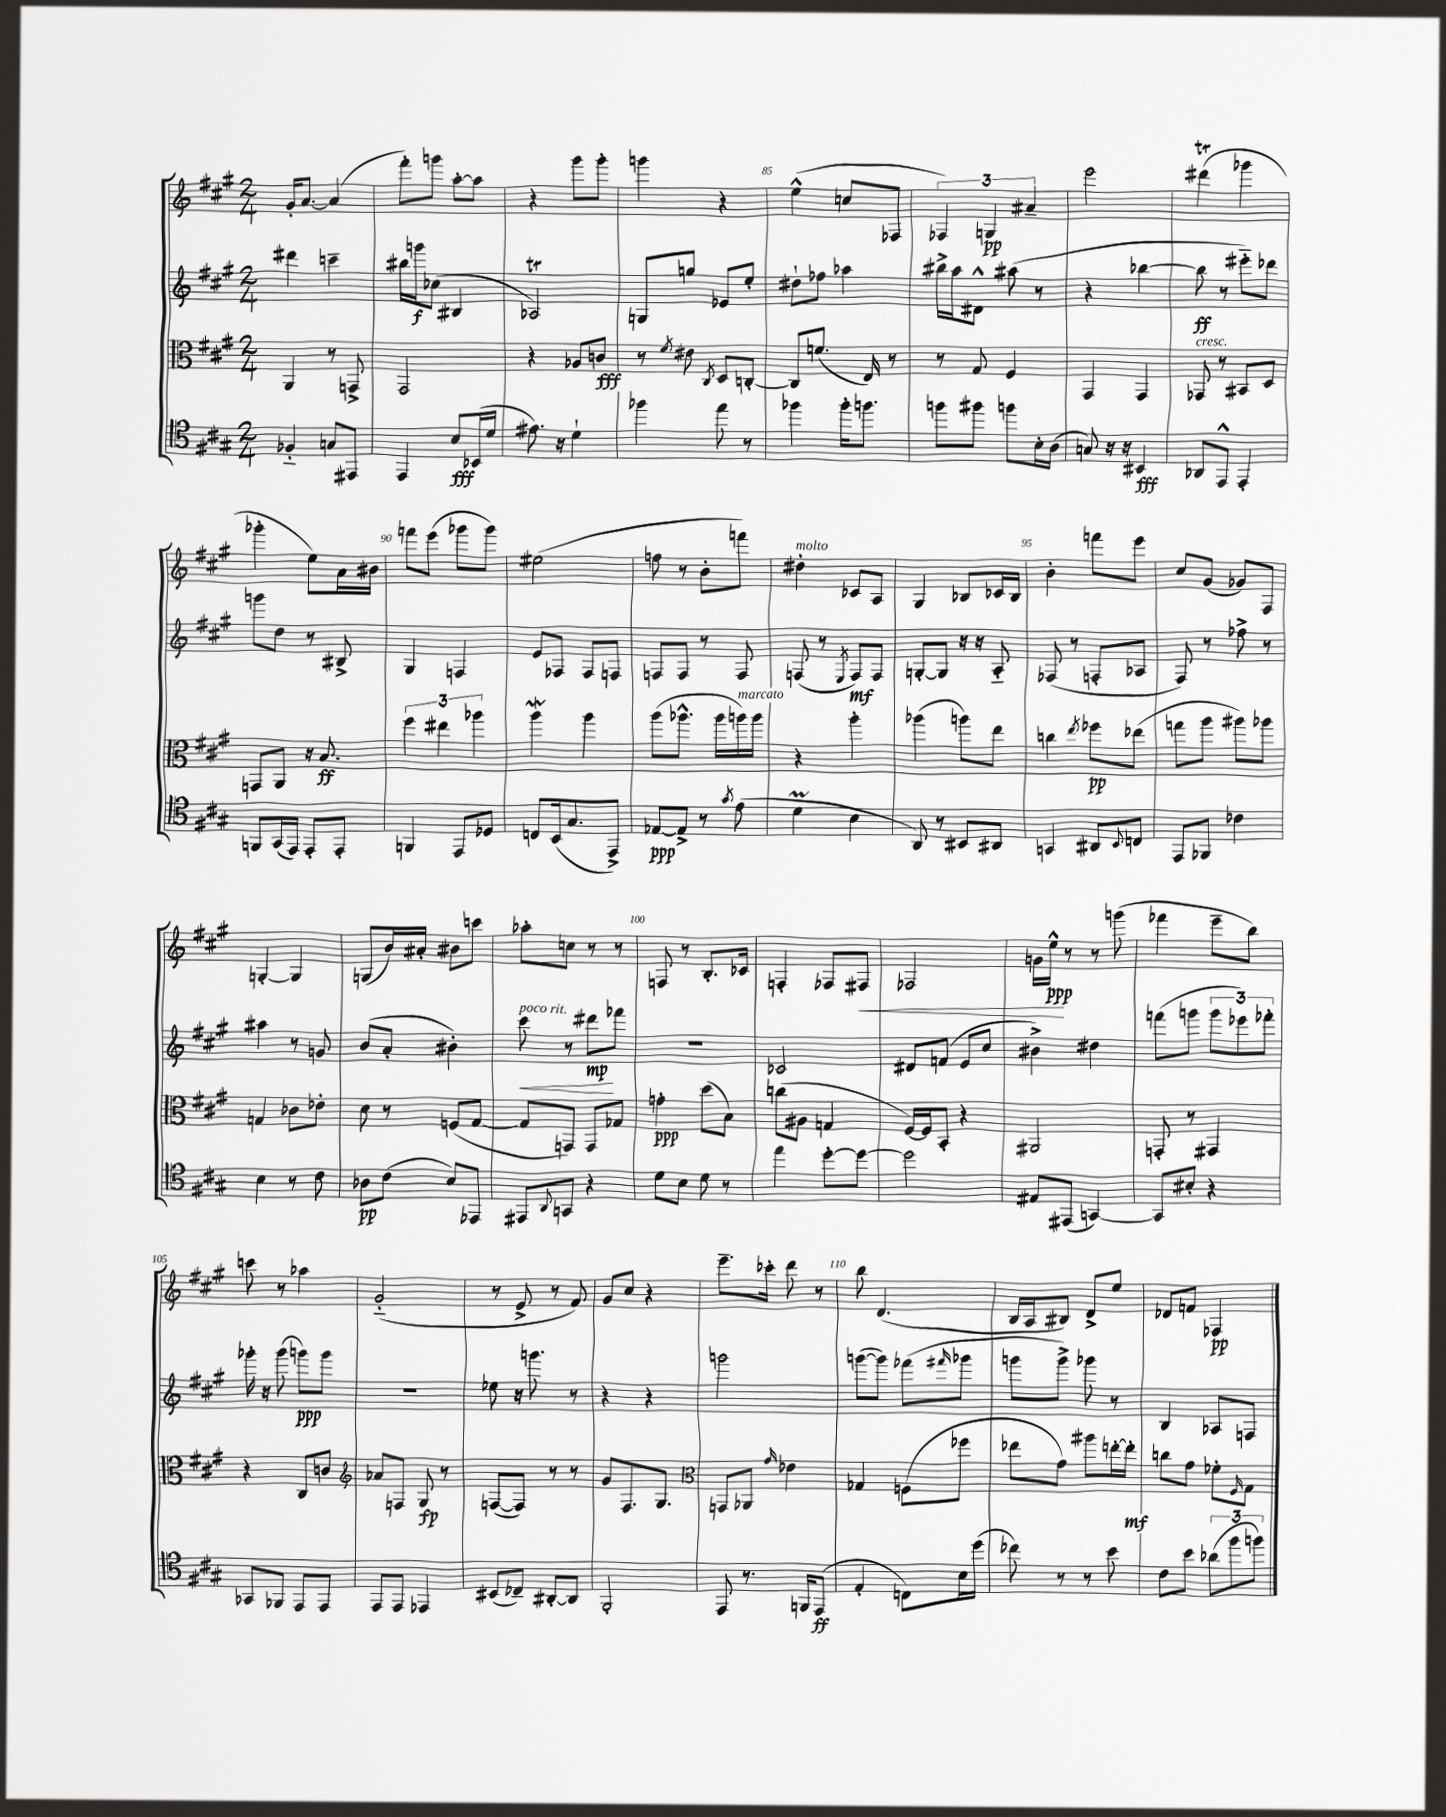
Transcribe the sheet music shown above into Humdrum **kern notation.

**kern	**kern	**kern	**kern
*staff4	*staff3	*staff2	*staff1
*clefC4	*clefC3	*clefG2	*clefG2
*k[f#c#g#]	*k[f#c#g#]	*k[f#c#g#]	*k[f#c#g#]
*M2/4	*M2/4	*M2/4	*M2/4
4F-'~	4AA	4ddd#	16g#'
.	.	.	[8.a
8G	8r	4ccc~	(4a]
8EE#	8GG^	.	.
=	=	=	=
4EE	2GG#	16bb#	8fff#')
.	.	16ggg	.
.	.	(8cc-	8ggg
8B	.	4B#	[8aa'
(16BB-	.	.	8aa]
16d	.	.	.
=	=	=	=
8.e#)	4r	2A-)	4r
16r	.	.	.
4d`	8A-	.	8ggg#
.	8c	.	8ggg#'
=	=	=	=
4ff-	8r	8G	4ggg
.	8qf#	.	.
.	8e#	8gg	.
.	8qC#	.	.
8ee	8D	8e-	4r
8r	[8C'	8ee'	.
=	=	=	=
4ff-	8C]	8dd#`	(4ee^^
.	(8.f	8ff-	.
16ff-'	.	4aa-	8cc
8.ff	16E)	.	.
.	8r	.	8F-
=	=	=	=
8ff	8r	16bb#^	6F-)
.	.	16aa	.
8ff#	8G#	8d#^^	.
.	.	.	6G
8ff	4F#	(8aa#	.
.	.	.	6a#~
16B'	.	8r	.
(16A	.	.	.
=	=	=	=
8G)	4GG#	4r	2eee
16r	.	.	.
16r	.	.	.
4BB#	4GG#	[4bb-	.
=	=	=	=
8AA-	8GG-	8bb-]	(4ddd#
8EE^^	8r	8r	.
4EE'	8BB#	8eee#'~)	4ggg-
.	8D	8ddd-	.
=	=	=	=
8FF	8GG	8ggg	4ggg-'
(16GG#	8AA	8dd	.
16EE)	.	.	.
8EE'	16r	8r	8ee)
.	8.B	.	.
8EE'	.	8B#^	16a
.	.	.	16b#
=	=	=	=
4FF	6ff#	4G#	8fff
.	.	.	(8eee
.	6ee#	.	.
8EE	.	4F	8ggg-
.	6aa-	.	.
8D-	.	.	8ggg-)
=	=	=	=
8C	4aa	8e	(2ee#
(16BB	.	8F-	.
8.G#	.	.	.
.	4aa	8F-	.
8EE^)	.	8F	.
=	=	=	=
[8E-	(8aa	8F	8ff
8E-^]	8.aa-^^	8F	8r
8r	.	8r	8b'
.	16aa-	.	.
8qg#	.	.	.
(8e	16aa)	8F	8fff)
.	16aa	.	.
=	=	=	=
4d	4r	(8F	4dd#'
.	.	8r	.
.	.	8qE	.
4B	4aa'	8F)	8c-
.	.	8F	8A
=	=	=	=
8AA)	(4aa-	[8G'	4G#
8r	.	8G]	.
8BB#	8aa)	16r	8B-
.	.	16r	.
8AA#	8ee	8A'~	16c-
.	.	.	16B-
=	=	=	=
4GG	4cc	(8F-	4b'
.	.	8r	.
.	8qee	.	.
8AA#	8ff-	8F'	8fff
8qqBB	.	.	.
8C	(8ee-	8A-	8eee
=	=	=	=
8EE	8gg	8F#)	8cc#
8FF-	8aa	8r	(8g#
4c-	8aa#)	8ff-^	8g-)
.	8aa-	8r	8F#
=	=	=	=
4B	4G	4aa#	[4G'
8r	8c-	8r	4G]
8c#	8e-'	8g	.
=	=	=	=
8A-	8d	(8b	(8G
(8c#	8r	8a'	16b)
.	.	.	16a#'
8B)	(8F	4b#')	8b#
8EE-	[8G#	.	8ccc
=	=	=	=
8EE#	8G#]	8ccc#	8aa-'
8qqAA	.	.	.
8GG	8GG)	8r	8cc
4r	8GG	8ddd#	8r
.	8G-	8fff-	8r
=	=	=	=
8d	4g'	2r	8F
8B	.	.	8r
8d	(8dd	.	8.B'
8r	8B)	.	.
.	.	.	16c-
=	=	=	=
4ee	(8cc	2c-	4F'
.	8A#	.	.
[8dd'	4G	.	8F-
8dd_	.	.	8F#
=	=	=	=
2dd]	[16F#)	8d#	2F-
.	16F#]	.	.
.	8BB'	(8f	.
.	4r	8e	.
.	.	8cc#	.
=	=	=	=
8E#	2AA#	4b#^)	16g
.	.	.	16ee^^
(8EE#	.	.	8r
[4GG)	.	4dd#	8r
.	.	.	(8ggg
=	=	=	=
8GG]	8GG'	(8fff	4fff-
8B#'	8r	8ggg	.
4r	4GG#	12ggg	8eee~
.	.	12eee-)	.
.	.	.	8bb)
.	.	12fff-'	.
=	=	=	=
8GG-	4r	16ggg-'	8ccc
.	.	16r	.
8FF-	.	(8ggg-	8r
8EE	8C#	8ggg)	4aa-
8EE	8c	8ggg	.
=	=	=	=
*	*clefG2	*	*
8EE	8a-	2r	(2g#'~
8EE	8F	.	.
4EE-	8G#	.	.
.	8r	.	.
=	=	=	=
(8BB#	([8F	8ee-	8r
8C-~)	8F])	16r	8e^
.	.	8.ggg	.
[8AA#'	8r	.	8r
8AA#]	8r	8r	8f#)
=	=	=	=
2FF#'	8g#	4r	8g#
.	8.F#	.	8cc#
.	.	4r	4r
.	8.G#	.	.
=	=	=	=
*	*clefC3	*	*
8EE	8GG	2ggg	8.eee~
8.r	8AA-	.	.
.	.	.	16ccc-'
.	16qqg#	.	.
.	4e-	.	8ddd
16FF	.	.	.
(8EE	.	.	8r
=	=	=	=
4E'	4G-	([8ggg	8bb
.	.	8ggg])	(4.d
8C)	(8F	(8fff-	.
.	.	16qqfff#	.
16B	8ff-	8ggg-	.
(16dd	.	.	.
=	=	=	=
8cc-)	8ee-	8ggg	16B
.	.	.	16A
8r	8g#)	8ggg^)	8B#)
8r	8aa#	8ggg-	8d^
8b	[16ee'	8r	8ee
.	16ee']	.	.
=	=	=	=
8c#	8cc	4B	8d-
8b	8g#	.	8f
(12a-	8f-'	8A-	4F-
12ff#	.	.	.
.	16qqF#	.	.
.	8G#	8F	.
12ff)	.	.	.
==	==	==	==
*-	*-	*-	*-
